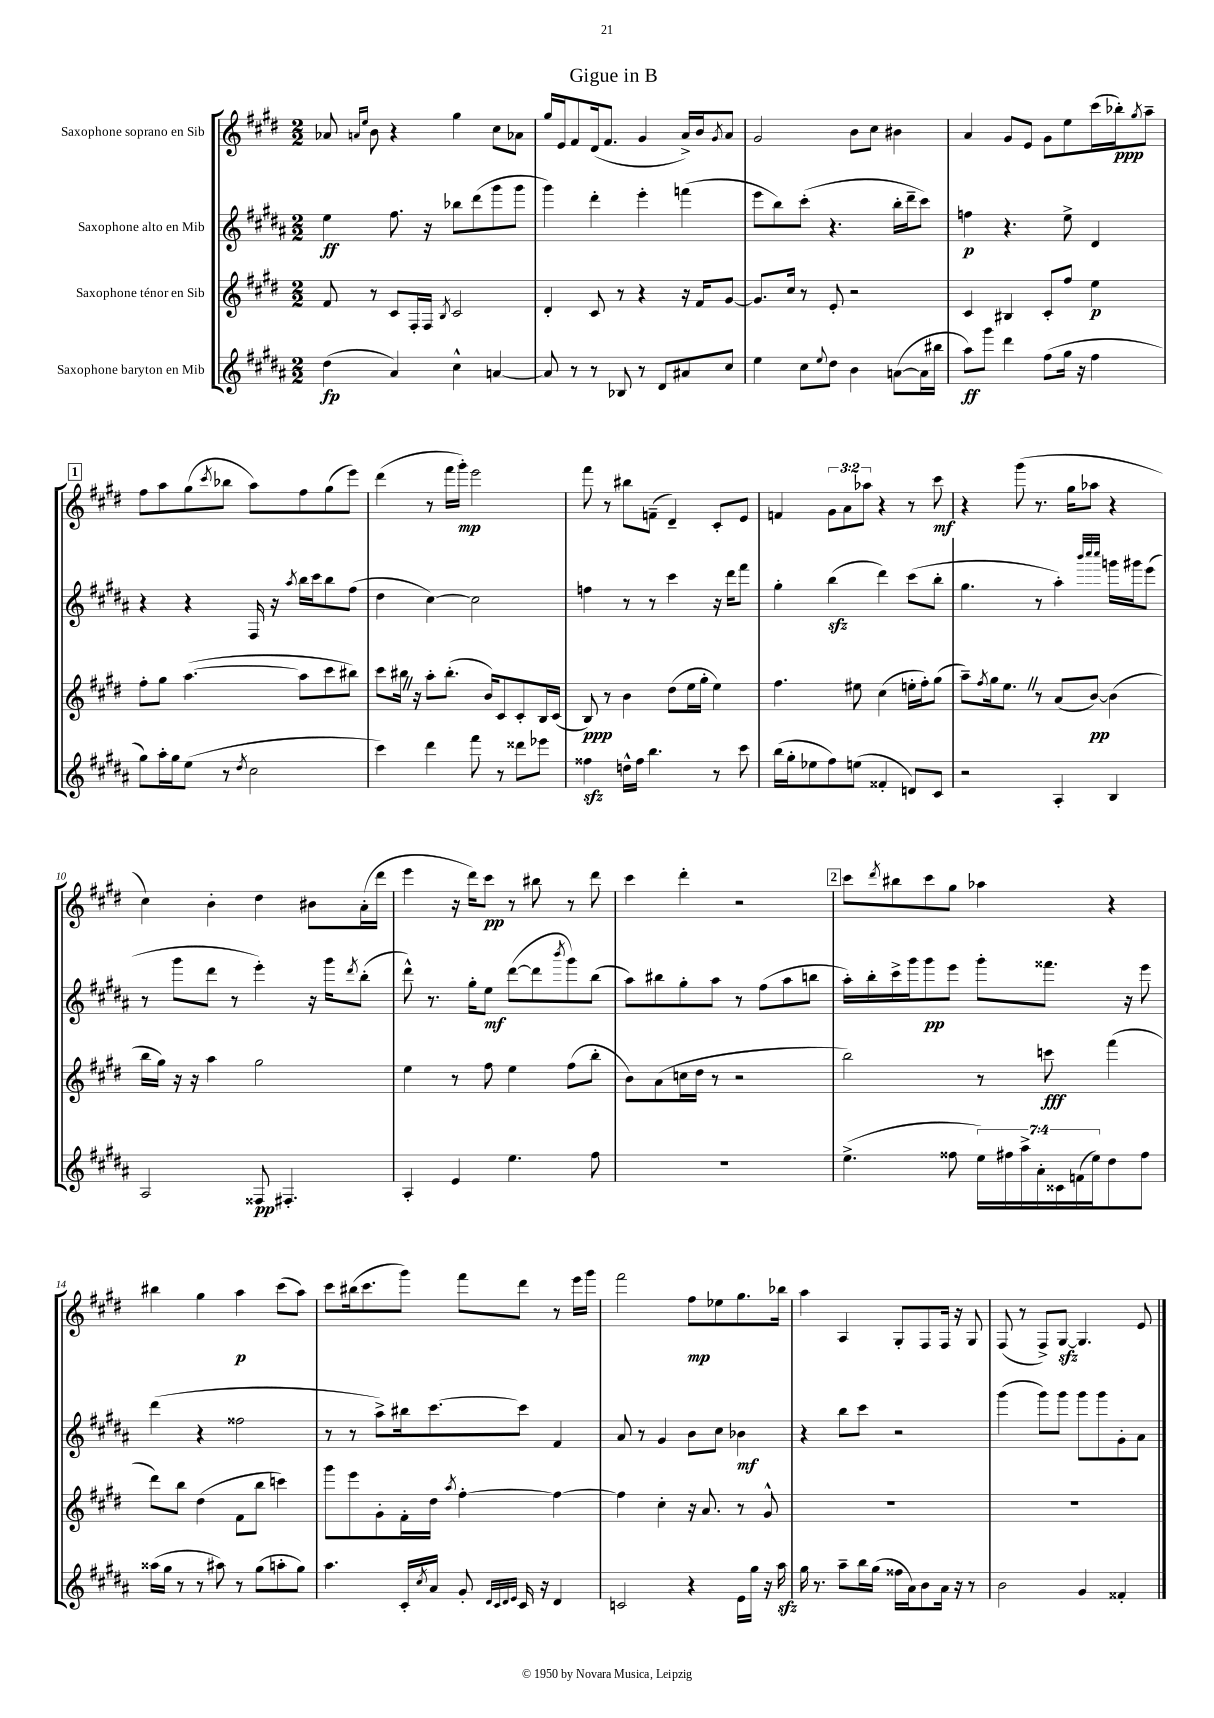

**kern	**kern	**kern	**kern
*staff4	*staff3	*staff2	*staff1
*clefG2	*clefG2	*clefG2	*clefG2
*k[f#c#g#d#a#]	*k[f#c#g#d#]	*k[f#c#g#d#a#]	*k[f#c#g#d#]
*M2/2	*M2/2	*M2/2	*M2/2
(4dd#	8f#	4ee	8a-
.	.	.	16qqa
.	.	.	16qqee
.	8r	.	8b
4a#)	8c#	8.ff#	4r
.	16F#'	.	.
.	16F#	16r	.
.	8qB	.	.
4cc#^^	2c#	8bb-	4gg#
.	.	(8ddd#	.
[4a	.	8ggg#	8cc#
.	.	8ggg#	8a-
=	=	=	=
8a]	4d#'	4ggg#)	16gg#
.	.	.	16e
8r	.	.	8f#
8r	8c#	4ddd#'	(16d#
.	.	.	8.f#
8B-	8r	.	.
8r	4r	4eee'	4g#
8d#	.	.	.
8a#	16r	(4fff	16a^)
.	16f#	.	16b
.	.	.	8qg#
8cc#	[8g#	.	8a
=	=	=	=
4ee	8.g#]	8eee	2g#
.	.	8bb)	.
.	16cc#	.	.
8cc#	8r	(8ccc#'	.
8qqee	.	.	.
8dd#	8e'	4.r	.
4b	2r	.	8b
.	.	.	8cc#
([8a	.	16bb'	4b#
.	.	16ddd#~	.
16a]	.	8ccc#)	.
16bb#	.	.	.
=	=	=	=
8aa#)	4c#	4ff	4a
8ggg#	.	.	.
4ddd#	4B#	4.r	8g#
.	.	.	8e
(8ff#	8c#'	.	8g#
16gg#	8ff#	8ee^	8ee
16r	.	.	.
4ff#	4ee	4d#	(16ccc#
.	.	.	16bb-')
.	.	.	8qgg#
.	.	.	8aa~
=	=	=	=
8gg#)	8ff#'	4r	8ff#
16aa#'	8gg#	.	8aa
16gg#	.	.	.
(8ee	([4.aa	4r	(8gg#
.	.	.	8qccc#
8r	.	.	8bb-
8qdd#	.	.	.
2cc#	.	16F#	8aa)
.	.	16r	.
.	.	8qaa#	.
.	8aa]	16bb	8ff#
.	.	16ccc#	.
.	8ccc#	8bb	(8gg#
.	8bb#)	(8ff#	8eee)
=	=	=	=
4ccc#)	8ccc#	4dd#	(4ddd#
.	16bb#	.	.
.	16r	.	.
4ddd#	8aa'	[4cc#)	8r
.	(8.bb#'	.	16fff#
.	.	.	16ggg#')
8fff#	.	2cc#]	2eee
.	16b)	.	.
8r	8c#	.	.
8ddd##	8c#'	.	.
8eee-	16B	.	.
.	(16c#	.	.
=	=	=	=
4ff##	8B)	4ff	8fff#
.	8r	.	8r
16dd^^	4b	8r	8bb#
16ff##	.	.	.
4.bb	.	8r	(8f~
.	(8dd#	4ccc#	4d#~)
.	16ee	.	.
.	16gg#'	.	.
8r	4ee)	16r	8c#'
.	.	16ddd#	.
8ccc#	.	8fff#	8e
=	=	=	=
(16bb	4.ff#	4gg#'	4f
16gg#'	.	.	.
8ee-	.	.	.
8ff#)	.	(4bb	12g#
.	.	.	12a
(8ee	8ee#	.	.
.	.	.	12aa-
4f##'	(4cc#	4ddd#)	4r
8d)	16ee'	(8ccc#	8r
.	16ff#')	.	.
8c#	(8gg#	8bb'	8ccc#
=	=	=	=
2r	8aa~)	4.gg#	4r
.	8qff#	.	.
.	16gg#	.	.
.	8.ee	.	.
.	.	.	(8ggg#
.	8r	8r	8.r
4A#'	(8a	4aa#')	.
.	.	.	16gg#
.	[8b)	.	8aa-
.	.	32qqbbb	.
.	.	32qqcccc#	.
.	.	32qqcccc#	.
4B	(4b]	16ggg	4r
.	.	16ggg#	.
.	.	(8eee	.
=	=	=	=
2A#	16bb	8r	4cc#)
.	16gg#)	.	.
.	16r	8ggg#	.
.	16r	.	.
.	4aa	8ddd#	4b'
.	.	8r	.
8F##	2gg#	4eee')	4dd#
4.F#'	.	.	.
.	.	16r	8b#
.	.	16ggg#	.
.	.	8qddd#	.
.	.	(8bb'	(16a'
.	.	.	16ddd#
=	=	=	=
4A#'	4ee	8ddd#^^)	4eee
.	.	8.r	.
4e	8r	.	16r
.	.	16gg#'	16ddd#)
.	8ff#	8ee	8ccc#
4.ee	4ee	([8ddd#	8r
.	.	8ddd#]	8bb#
.	.	8qbbb	.
.	(8ff#	8ggg#)	8r
8ff#	8bb'	(8bb	8ddd#
=	=	=	=
1r	8b)	8aa#)	4ccc#
.	(8a	8bb#	.
.	16cc	8gg#'	4ddd#'
.	16dd#	.	.
.	8r	8aa#	.
.	2r	8r	2r
.	.	(8ff#	.
.	.	8aa#	.
.	.	8bb	.
=	=	=	=
(4.ee^	2bb)	16aa#')	8ccc#
.	.	16bb'	.
.	.	.	8qddd#
.	.	16ccc#^	8bb#
.	.	16ggg#	.
.	.	8ggg#	8ccc#
8ff##	.	8eee	8gg#
28ee)	8r	8ggg#'	4aa-
28ff#	.	.	.
28aa#^	.	.	.
28a#'	.	.	.
.	8ccc	8.fff##	.
28c##	.	.	.
(28f	.	.	.
28ee)	.	.	.
8dd#	(4fff#	.	4r
.	.	16r	.
8ff#	.	8eee	.
=	=	=	=
(16aa##	8ddd#)	(4ddd#	4bb#
16gg#	.	.	.
8r	8bb	.	.
8r	(4dd#	4r	4gg#
8aa#)	.	.	.
8r	8f#	2ff##	4aa
(8gg#	8bb	.	.
8aa'	4ccc)	.	(8ccc#
8gg#)	.	.	8aa)
=	=	=	=
4.aa#	8ggg#	8r	8ccc#
.	8eee	8r	(16bb#
.	.	.	8.ccc#
.	8g#'	8aa#^)	.
16c#'	16f#'	16bb#	8ggg#)
8qcc#	.	.	.
16a#	16dd#	[8.ccc#	.
.	8qaa	.	.
8g#'	[4ff#'	.	8fff#
32qqd#	.	.	.
32qqc#	.	.	.
32qqd#	.	.	.
32qqe	.	.	.
16c#	.	8ccc#]	8ddd#
16r	.	.	.
4d#	4ff#_	4f#	8r
.	.	.	16eee
.	.	.	16ggg#
=	=	=	=
2c	4ff#]	8a#	2fff#
.	.	8r	.
.	4cc#'	4g#	.
4r	16r	8b	8ff#
.	8.a	.	.
.	.	8cc#	8ee-
16e	8r	4b-	8.gg#
16gg#	.	.	.
16r	8g#^^	.	.
16aa#	.	.	16bb-
=	=	=	=
16gg#	1r	4r	4aa
8.r	.	.	.
8aa#~	.	8bb	4A
16bb	.	8ccc#	.
(16gg#	.	.	.
16ff##	.	2r	8G#'
16a#)	.	.	.
8b	.	.	8F#
16a#	.	.	16F#
16r	.	.	16r
8r	.	.	8G#
=	=	=	=
2b	1r	(4ggg#	(8F#
.	.	.	8r
.	.	8ggg#)	8F#^)
.	.	8ggg#	[8G#
4g#	.	8ggg#	4.G#]
.	.	8ggg#	.
4f##'	.	8g#'	.
.	.	8a#	8e
==	==	==	==
*-	*-	*-	*-
